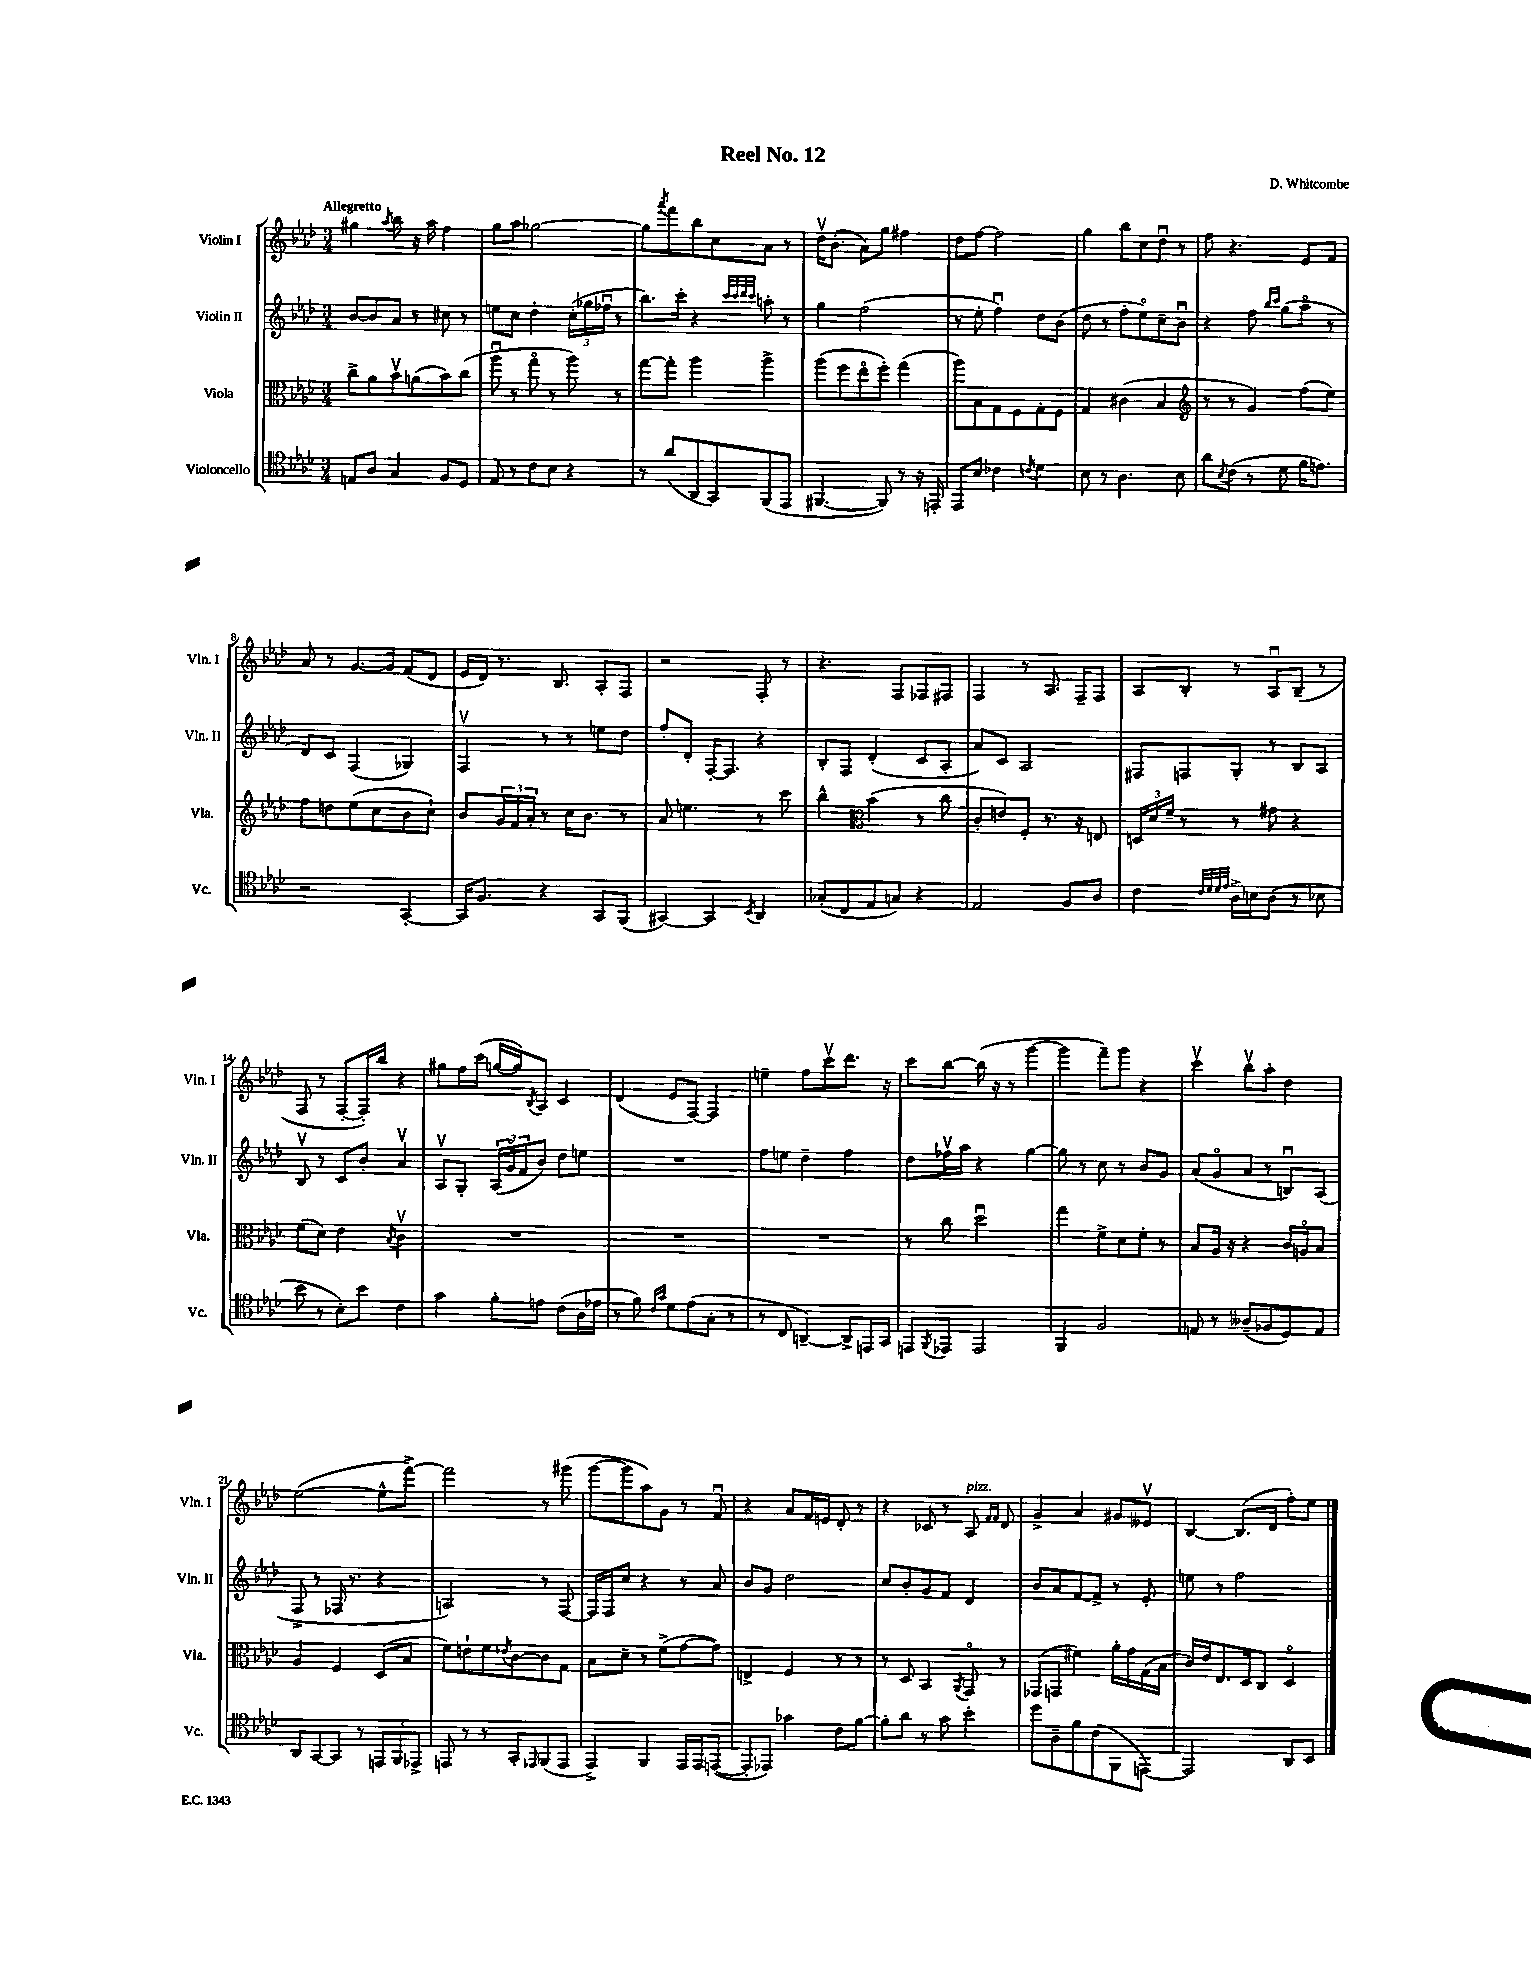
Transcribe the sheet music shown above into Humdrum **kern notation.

**kern	**kern	**kern	**kern
*part4	*part3	*part2	*part1
*staff4	*staff3	*staff2	*staff1
*I"Violoncello	*I"Viola	*I"Violin II	*I"Violin I
*I'Vc.	*I'Vla.	*I'Vln. II	*I'Vln. I
*clefC4	*clefC3	*clefG2	*clefG2
*k[b-e-a-d-]	*k[b-e-a-d-]	*k[b-e-a-d-]	*k[b-e-a-d-]
*M3/4	*M3/4	*M3/4	*M3/4
=1	=1	=1	=1
!	!	!	!LO:TX:a:B:t=Allegretto
8En/L	8cc^\L	[8b-/L	4gg#X\
8A-/J	8a-\	8b-/]	.
.	.	.	8qaa-/
4G/	8b-v\	8a-/J	8bb-\
.	(8an\	8r	16r
.	.	.	16aa-\
8F/L	8b-\)	8cc#X\	4ff\
8D-/J	(8cc\J	8r	.
=2	=2	=2	=2
8E-/	8aa-u\	8een\L	8gg\L
8r	8r	8cc\J	8aa-\J
8c\L	8gg\	4dd-'\	[2gg-X\
8B-\J	8r	.	.
4r	8aa-\)	(24cc'\LL	.
.	.	24gg-X\	.
.	.	24ff-Xu\JJ	.
.	8r	8r	.
=3	=3	=3	=3
8r	[8gg\L	8.bb-\L)	8gg-\L]
.	.	.	8qaaa-/
(8a-/L	8gg'\J]	.	8fff\
.	.	16ccc'\Jk	.
8AA-/	4aa-\	4r	8bb-\
8GG/)	.	.	8cc\
.	.	32qqccc/LLL	.
.	.	32qqccc/	.
.	.	32qqddd-/	.
.	.	32qqccc/JJJ	.
(8FF/	4aa-^\	8aan'\	8a-\J
8EE-/J	.	8r	8r
=4	=4	=4	=4
[4.FF#X/	(8aa-\L	4gg\	16dd-v\KL
.	.	.	(8.b-'\J
.	8ff\	.	.
.	8ee-\	(2ff\	8a-\L)
8FF#/])	8ff'\J)	.	8gg\J
8r	(4gg\	.	4ff#X\
16r	.	.	.
16EEn'/	.	.	.
=5	=5	=5	=5
8EE-/L	8aa-\L)	8r	8dd-\L
8B-/J	8B-\	8ee-'\	[8ff\J
4c-X\	8G\	4ffu\)	2ff\]
.	8F\	.	.
8qcn/	.	.	.
4d-\	8G'\	8dd-\L	.
.	8F\J	(8b-\J	.
=6	=6	=6	=6
8B-\	4G/	8dd-\	4gg\
8r	.	8r	.
4.A-\	(4c#X\	8ff'\L	8bb-\L
.	.	8ee-\)	8cc\
.	4B-/	8cc~\	8dd-u\J
8B-\	.	8b-u\J	8r
=7	=7	=7	=7
*	*clefG2	*	*
8a-\L	8r	4r	8ff\
8qB-/	.	.	.
(8c\J	8r	.	4.r
8r	4g/)	8ff\	.
.	.	16qqbb-/LL	.
.	.	16qqccc/JJ	.
8d-\	.	(8gg\L	.
16f\KL	(8ff\L	8aa-\J	8e-/L
8.en\J)	.	.	.
.	8ee-\J)	8r	8f/J
!!LO:LB:g=z
=8	=8	=8	=8
2r	8ff\L	8d-/L)	8a-/
.	8ddn\	8c/J	8r
.	(8ee-\	(4F/	[8.g/L
.	8cc\	.	.
.	.	.	16g/Jk]
[4GG'/	8b-\	4G-X/)	(8f/L
.	8cc`\J)	.	8d-/J
=9	=9	=9	=9
16GG/KL]	8b-/L	4Fv/	16e-/LL
8.F/J	.	.	16d-/JJ)
.	24g/L	.	8.r
.	24f/	.	.
.	24a-'/JJ	.	.
4r	8r	8r	.
.	.	.	8.B-/
.	16cc\KL	8r	.
.	8.b-\J	.	.
8GG/L	.	8een\L	8A-'/L
(8FF/J	8r	8dd-\J	8F/J
=10	=10	=10	=10
[4GG#X/)	8a-/	8ff'/L	2r
.	4.een\	8d-'/J	.
4GG#/]	.	[16F'/KL	.
.	.	8.F/J]	.
8qBB-/	.	.	.
4AA-/	8r	4r	8F'/
.	8ccc\	.	8r
=11	=11	=11	=11
(8G-X'/L	4bb-^^\	8B-'/L	4.r
8C/	.	8F/J	.
*	*clefC3	*	*
8E-/	(4b-\	(4d-'/	.
8Gn/J)	.	.	8F/L
4r	8r	8c/L	8F-X/
.	8cc\	8A-'/J	8F#X/J
=12	=12	=12	=12
2E-/	8c'/L	8a-/L)	4F/
.	8en/)	8c/J	.
.	8F'/J	2A-/	8r
.	8.r	.	8.A-/
8F/L	.	.	.
.	16r	.	16F~/KL
8A-/J	8En/	.	8F/J
=13	=13	=13	=13
4c\	24Dn/LL	8F#X/L	8A-/L
.	24d-/	.	.
.	24f~/JJ	.	.
.	8r	8Fn/	8B-'/J
32qqc/LLL	.	.	.
32qqd-/	.	.	.
32qqd-/	.	.	.
32qqe-/JJJ	.	.	.
16A-^\LL	8r	8G'/J	8r
16Bn\J	.	.	.
(8A-\J	8g#X\	8r	8A-u/L
8r	4r	8B-/L	(8B-~/J
8B-X\	.	8A-/J	8r
!!LO:LB:g=z
=14	=14	=14	=14
8b-\	(8f\L	8B-v/	8F/
8r	8d-\J)	8r	8r
8B-'\L)	4e-\	8c/L	[8F'/L
8b-\J	.	8b-'/J	16F'/L])
.	.	.	16bb-/JJ
.	8qB-/	.	.
4c\	4cv\	4a-v/	4r
=15	=15	=15	=15
4g\	2.r	8A-v/L	8gg#X\L
.	.	8G'/J	16ff\L
.	.	.	(16ccc\JJ
8f'\L	.	(24A-/LL	[16ggn/LL
.	.	24g/	.
.	.	.	16gg/J])
.	.	24f/J	.
.	.	.	8qB-/
8en\J	.	8b-/J)	8A-/J
(8c\L	.	8dd-\L	4c/
16A-\L	.	8een\J	.
16e-X\JJ	.	.	.
=16	=16	=16	=16
8r	2.r	2.r	(4d-/
8f\)	.	.	.
16qqc/LL	.	.	.
16qqg/JJ	.	.	.
8d-\L	.	.	8e-/L
(8e-\	.	.	[8F/J)
8G'\J	.	.	4F/]
8r	.	.	.
=17	=17	=17	=17
8r	2.r	8ff\L	4een~\
8C/	.	8een\J	.
[4AAn~/)	.	4dd-~\	8ff\L
.	.	.	8cccv\
8AA^/L]	.	4ff\	8.ddd-\J
16EEn/L	.	.	.
16GG/JJ	.	.	16r
=18	=18	=18	=18
8EEn/L	8r	8dd-\L	8ccc\L
8qFF/	.	.	.
8EE-X/J	8cc\	16ff-Xv\L	[8bb-\J
.	.	16aa-\JJ	.
2EE-/	2dd-u\	4r	(16bb-\]
.	.	.	16r
.	.	.	8r
.	.	[4gg\	[4ggg\
=19	=19	=19	=19
4FF/	4gg\	8gg\]	4ggg\]
.	.	8r	.
2F/	8f^\L	8cc\	8fff~\L)
.	8d-\	8r	8ggg\J
.	8f'\J	8b-/L	4r
.	8r	8g/J	.
=20	=20	=20	=20
8En/	8B-/L	(8a-/L	4cccv\
8r	16A-/Jk	8g/	.
.	16r	.	.
(8A--X~/L	4r	8a-/J	8bb-v\L
8F-X/	.	8r	8aa-'\J
8D-/)	16c/LL	8Bnu/L)	4dd-\
.	16An/J	.	.
8E/J	8B-/J	(8A-/J	.
!!LO:LB:g=z
=21	=21	=21	=21
8AA-/L	4A-/	8F^/	([2ee-\
[8GG/	.	8r	.
8GG/J]	4F/	16F-X/	.
.	.	8.r	.
8r	.	.	.
12EEn/L	(8D-/L	4r	8ee-^^\L]
12FF/	.	.	.
.	8B-/J	.	[8fff^\J)
12EE-X^/J	.	.	.
=22	=22	=22	=22
8EEn/	8f\L)	2An/)	2fff\]
8r	8en`\	.	.
8r	8f\	.	.
.	8qe-X/	.	.
8GG'/L	[8c\	.	.
16qqEE-X/	.	.	.
(8FF/	8c\]	8r	8r
8EE-/J	8G\J	[8F/	(8ggg#X\
=23	=23	=23	=23
4EE-^/)	8B-\L	16F/LL]	[8ggg\L
.	.	16F/J	.
.	8d-~\J	8cc/J	8ggg\]
4FF/	8r	4r	8aa-\)
.	(8f^\L	.	8g\J
16EE-/LL	[8g\	8r	8r
16EE-/J	.	.	.
([8EEn/J	8g\J])	8a-/	8fu/
=24	=24	=24	=24
8EE'/L]	4En^/	8b-/L	4r
8EE-X/J)	.	8g/J	.
4g-X\	4F/	2dd-\	8a-/L
.	.	.	16f/L
.	.	.	16en/JJ
8c\L	8r	.	8d-'/
[8f\J	8r	.	8r
=25	=25	=25	=25
8f'\L]	8r	8cc/L	4r
8a-\J	8D-/	8b-'/	.
8r	4BB-/	8g/	8c-X/
8g\	.	8f/J	8r
.	8qAA-/	.	.
!	!	!	!LO:TX:a:i:t=pizz.
4b-'\	8GG/	4d-/	8A-/
.	.	.	16qqf/LL
.	.	.	16qqf/JJ
.	8r	.	8d-/
=26	=26	=26	=26
8dd-\L	(8GG-X/L	8b-/L	4g^/
8A-~\	8GGn/J	8a-/	.
8f\	4f#X\)	[8f/	4a-/
(8c\	.	8f^/J]	.
8FF\	16a-'\LL	8r	8g#X/L
.	16g\	.	.
[8EEn\J)	(16G\	8e-'/	8e--Xv/J
.	16B-\JJ	.	.
=27	=27	=27	=27
2EE/]	16c/LL)	8een\	[4B-/
.	16e-/J	.	.
.	8.E-/	8r	.
.	.	2ff\	(8.B-/L]
.	16D-/k	.	.
.	8C/J	.	.
.	.	.	16d-/Jk
8AA-/L	4D-/	.	8ff'\L)
8BB-/J	.	.	8ee-\J
==	==	==	==
*-	*-	*-	*-
